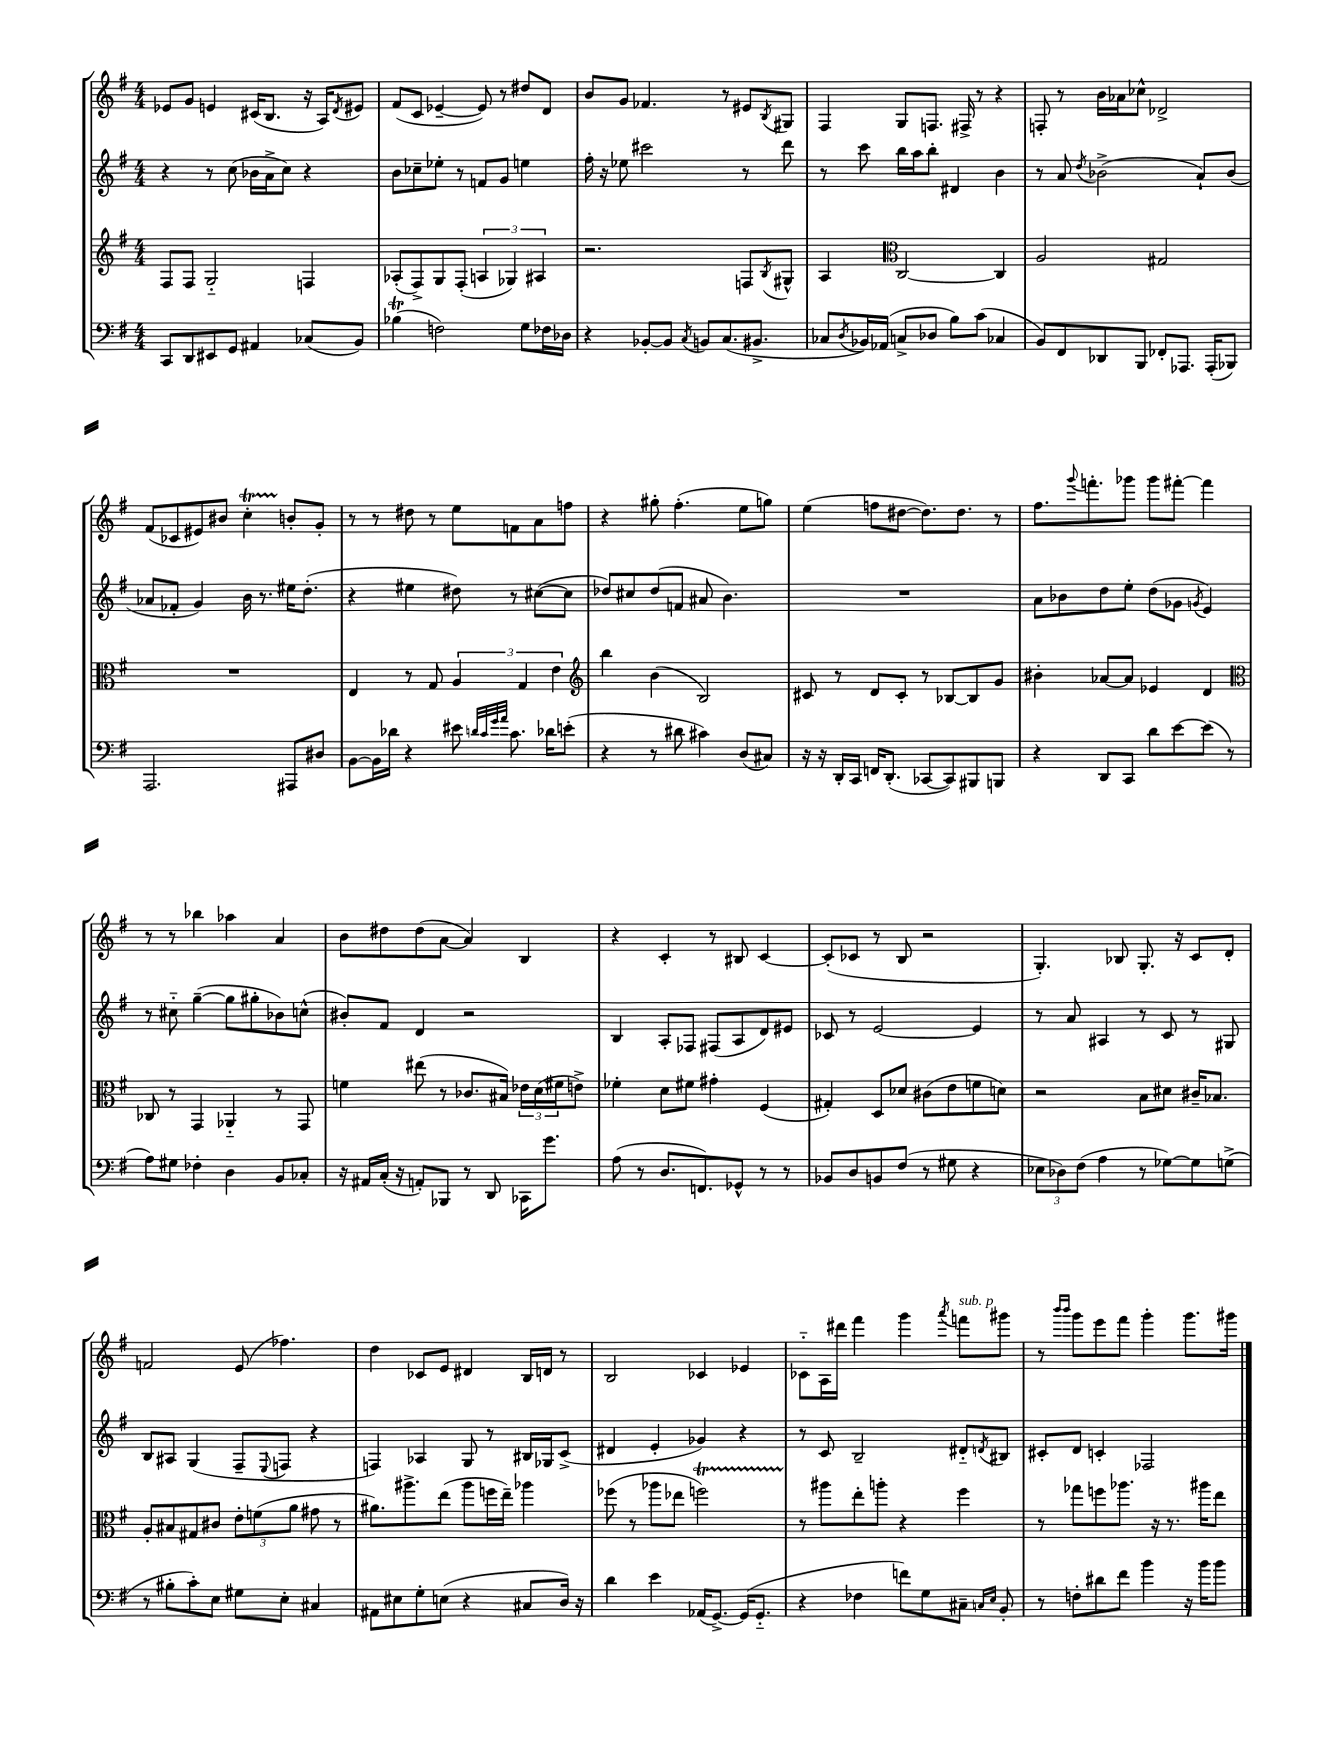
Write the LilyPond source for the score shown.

<<
\new StaffGroup <<
\new Staff = "s0" {
    \clef treble \key g \major \numericTimeSignature \time 4/4
    ees'8 g'8 e'4 cis'16( b8. r16 a16) \acciaccatura { d'8 } eis'8 |
    fis'8( c'8 ees'4~-- ees'8) r8 dis''8 d'8 |
    b'8 g'8 fes'4. r8 eis'8 \acciaccatura { b8 } gis8 |
    fis4 g8 f8. fis16-> r8 r4 |
    f8-. r8 b'16 aes'16 ces''8-^ des'2-> |
    fis'8( ces'8 eis'8) bis'8 c''4-.\startTrillSpan b'8-.\stopTrillSpan g'8-. |
    r8 r8 dis''8 r8 e''8 f'8 a'8 f''8 |
    r4 gis''8-. fis''4.-.( e''8 g''8) |
    e''4( f''8 dis''8~ dis''8.) dis''8. r8 |
    fis''8. \appoggiatura { g'''8 } f'''8.-. ges'''8 ges'''8 fis'''8~-. fis'''4 |
    r8 r8 bes''4 aes''4 a'4 |
    b'8 dis''8 dis''8( a'8~ a'4) b4 |
    r4 c'4-. r8 bis8 c'4~ |
    c'8-.( ces'8 r8 b8 r2 |
    g4.-.) bes8 g8.-. r16 c'8 d'8-. |
    f'2 e'8( fes''4.) |
    d''4 ces'8 e'8 dis'4 b16 d'16 r8 |
    b2 ces'4 ees'4 |
    ces'8-_ a16 dis'''16 fis'''4 g'''4 \acciaccatura { a'''8 } f'''8^\markup { \italic "sub. p" } gis'''8 |
    r8 \grace { b'''16 b'''16 } g'''8 e'''8 fis'''8 g'''4-. g'''8. gis'''16 \bar "|." |
}
\new Staff = "s1" {
    \clef treble \key g \major \numericTimeSignature \time 4/4
    r4 r8 c''8( bes'16 a'16-> c''8) r4 |
    b'8 ces''8-- ees''8-. r8 f'8 g'8 e''4 |
    fis''16-. r16 ees''8 cis'''2 r8 d'''8 |
    r8 c'''8 b''16 a''16 b''8-. dis'4 b'4 |
    r8 a'8 \acciaccatura { d''8 } bes'2->( a'8-!) bes'8( |
    aes'8 fes'8-. g'4) b'16 r8. eis''16 d''8.-.( |
    r4 eis''4 dis''8) r8 cis''8~( cis''8 |
    des''8) cis''8 des''8( f'8 ais'8 b'4.) |
    R1 |
    a'8 bes'8 d''8 e''8-. d''8( ges'8 \acciaccatura { g'8 } e'4) |
    r8 cis''8-_ g''4~--( g''8 gis''8-. bes'8) c''8-^( |
    bis'8-.) fis'8 d'4 r2 |
    b4 a8-. fes8 fis8( a8 d'8) eis'8 |
    ces'8 r8 e'2~ e'4 |
    r8 a'8 ais4 r8 c'8 r8 gis8 |
    b8 ais8 g4( fis8-- \appoggiatura { e8 } f8 r4 |
    f4) aes4 g8 r8 bis16 ges16 c'8->( |
    dis'4 e'4-. ges'4) r4 |
    r8 c'8 b2-- dis'8-_ \acciaccatura { d'8 } bis8 |
    cis'8-. d'8 c'4-. fes2 \bar "|." |
}
\new Staff = "s2" {
    \clef treble \key g \major \numericTimeSignature \time 4/4
    fis8 fis8 g2-_ f4 |
    aes8-.( fis8->) g8 fis8-.( \tuplet 3/2 { a4 ges4) ais4 } |
    r2. f8 \acciaccatura { b8 } gis8-^ |
    a4 \clef alto c2~ c4 |
    a2 gis2 |
    R1 |
    e4 r8 g8 \tuplet 3/2 { a4 g4 e'4 } |
    \clef treble b''4 b'4( b2) |
    cis'8 r8 d'8 cis'8-. r8 bes8~ bes8 g'8 |
    bis'4-. aes'8~ aes'8 ees'4 d'4 |
    \clef alto ces8 r8 g,4 aes,4-_ r8 g,8 |
    f'4 eis''8( r8 ces'8. bis16) \tuplet 3/2 { ees'16 d'16( fis'16 } e'8->) |
    fes'4-. d'8 fis'8 gis'4-. fis4( |
    gis4-.) d8 des'8 cis'8( e'8 f'8 d'8) |
    r2 b8 dis'8 cis'16-- bes8. |
    a8-. bis8 gis8 cis'8 \tuplet 3/2 { e'8-. f'8( a'8 } gis'8 r8 |
    ais'8.) ais''8.-> e''8( ais''8 f''16 e''16--) aes''4 |
    fes''8( r8 aes''8 ees''8 f''2\startTrillSpan) |
    r8\stopTrillSpan ais''8 e''8-. a''8-. r4 fis''4 |
    r8 ges''8 f''8 aes''8. r16 r8. ais''16 e''8 \bar "|." |
}
\new Staff = "s3" {
    \clef bass \key g \major \numericTimeSignature \time 4/4
    c,8 d,8 eis,8 g,8 ais,4 ces8( b,8) |
    bes4\trill( f2) g8 fes16 des16 |
    r4 bes,8~-. bes,8 \acciaccatura { c8 } b,8 c8.( bis,8.-> |
    ces8 \acciaccatura { d8 } bes,16) aes,16( c8-> des8 b8) c'8( ces4 |
    b,8) fis,8 des,8 b,,8 fes,8-. aes,,8. aes,,16-.( bes,,8) |
    a,,2. ais,,8 dis8 |
    b,8~ b,16 des'16 r4 eis'8 \grace { d'32 c'32 g'32 a'32 } c'8. des'16 e'8-.( |
    r4 r8 dis'8 cis'4) d8( cis8) |
    r16 r16 d,16-. c,16 f,16 d,8.-.( ces,8~ ces,8) bis,,8 b,,8 |
    r4 d,8 c,8 d'8 e'8~ e'8( r8 |
    a8) gis8 fes4-. d4 b,8 ces8-. |
    r16 ais,16 c16-.( r16 a,8-.) bes,,8 r8 d,8 ces,16 g'8. |
    a8( r8 d8. f,8.) ges,8-^ r8 r8 |
    bes,8 d8 b,8 fis8( r8 gis8 r4 |
    \tuplet 3/2 { ees8 des8) fis8( } a4 r8 ges8~) ges8 g8->( |
    r8 bis8-. c'8-.) e8 gis8 e8-. cis4 |
    ais,8 eis8 g8-. e8( r4 cis8 d16) r16 |
    d'4 e'4 aes,16( g,8.~->) g,16( g,8.-_ |
    r4 fes4 f'8) g8 cis8-- \grace { c16 e16 } b,8-. |
    r8 f8-. dis'8 fis'8 b'4 r16 b'16 b'8 \bar "|." |
}
>>
>>
\layout { \context { \Score \remove "Bar_number_engraver" } }
